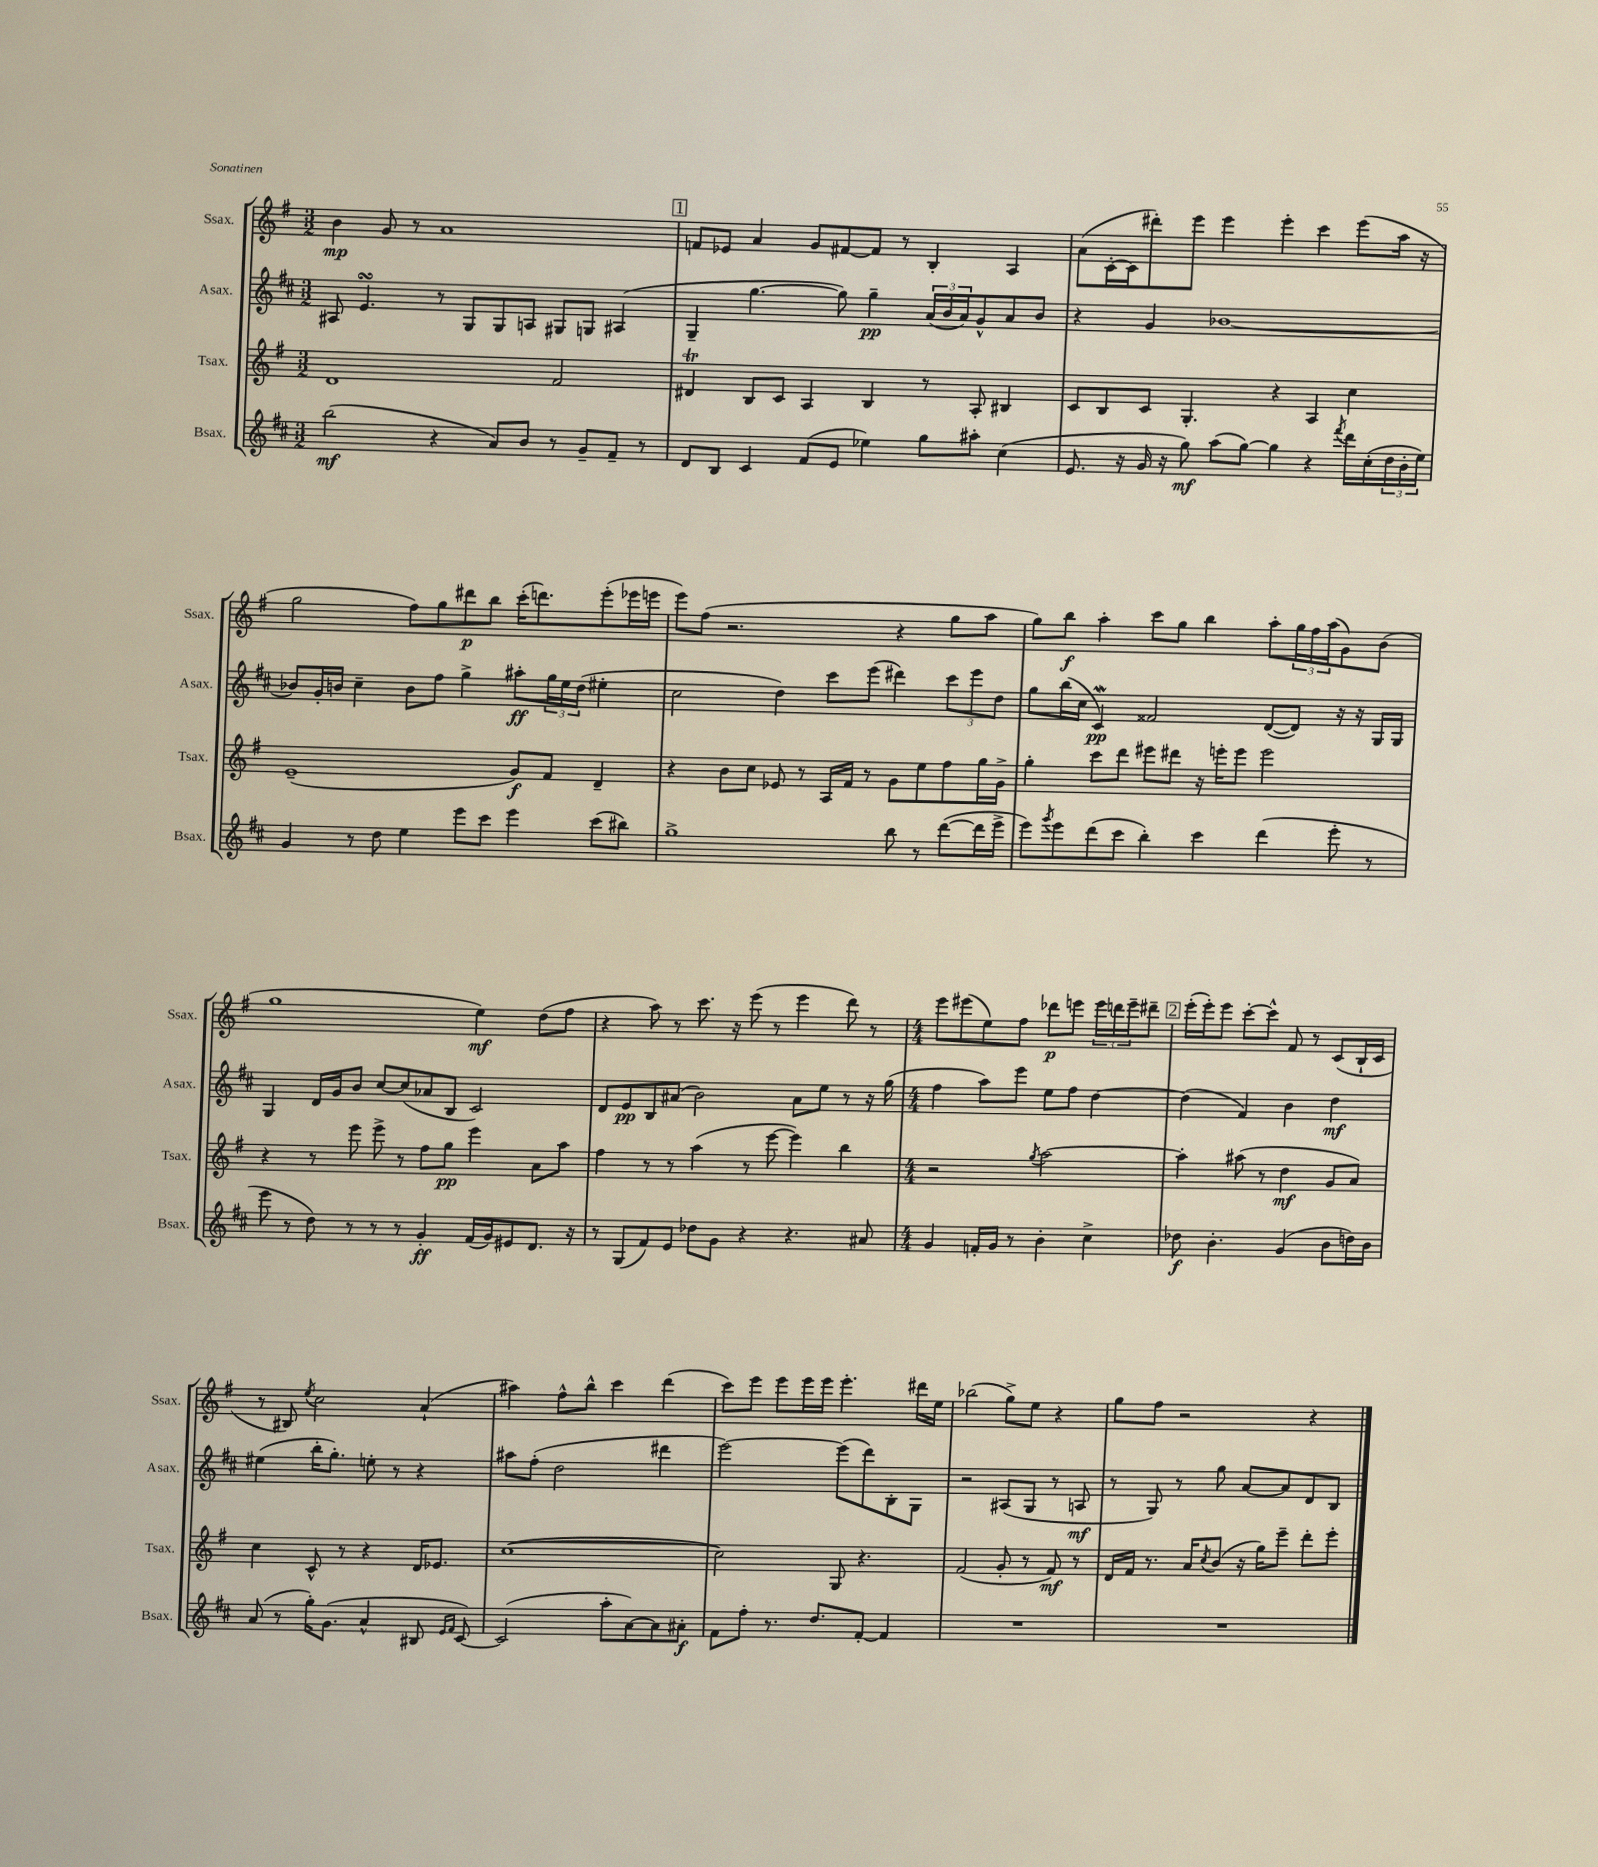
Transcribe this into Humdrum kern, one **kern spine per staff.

**kern	**dynam	**kern	**dynam	**kern	**dynam	**kern	**dynam
*part4	*part4	*part3	*part3	*part2	*part2	*part1	*part1
*staff4	*staff4	*staff3	*staff3	*staff2	*staff2	*staff1	*staff1
*I"Bsax.	*	*I"Tsax.	*	*I"Asax.	*	*I"Ssax.	*
*I'Bsax.	*	*I'Tsax.	*	*I'Asax.	*	*I'Ssax.	*
*clefG2	*	*clefG2	*	*clefG2	*	*clefG2	*
*k[f#c#]	*	*k[f#]	*	*k[f#c#]	*	*k[f#]	*
*M3/2	*	*M3/2	*	*M3/2	*	*M3/2	*
=3	=3	=3	=3	=3	=3	=3	=3
(2bb\	mf	1d	.	8A#X/	.	4b\	mp
.	.	.	.	4.esSSS/	.	.	.
.	.	.	.	.	.	8g/	.
.	.	.	.	.	.	8r	.
4r	.	.	.	8r	.	1a	.
.	.	.	.	8G/L	.	.	.
8a/L)	.	.	.	8G/	.	.	.
8b/J	.	.	.	8An/J	.	.	.
8r	.	2f#/	.	8G#X/L	.	.	.
8g~/L	.	.	.	8Gn/J	.	.	.
8f#~/J	.	.	.	(4A#X/	.	.	.
8r	.	.	.	.	.	.	.
!!LO:REH:place=s1:t=1
=4	=4	=4	=4	=4	=4	=4	=4
8d/L	.	4d#Xt/	.	4G~/	.	8fn/L	.
8B/J	.	.	.	.	.	8e-X/J	.
4c#/	.	8B/L	.	[4.gg\	.	4a/	.
.	.	8c/J	.	.	.	.	.
(8f#/L	.	4A/	.	.	.	8g/L	.
8e/J	.	.	.	8gg\])	.	[8f#X/	.
4ee-X\)	.	4B/	.	4gg~\	pp	8f#/J]	.
.	.	.	.	.	.	8r	.
8gg\L	.	8r	.	(24a/LL	.	4B'/	.
.	.	.	.	24b/	.	.	.
.	.	.	.	24a/J)	.	.	.
8aa#X'\J	.	8A'/	.	8g^^/	.	.	.
(4cc#\	.	4B#X/	.	8a/	.	4A/	.
.	.	.	.	8b/J	.	.	.
=5	=5	=5	=5	=5	=5	=5	=5
8.e/	.	8c/L	.	4r	.	(8a\L	.
.	.	8B/	.	.	.	[16c'\L	.
16r	.	.	.	.	.	16c\J]	.
16g/	.	8c/J	.	4g/	.	8ddd#X'\)	.
16r	.	.	.	.	.	.	.
8gg\)	mf	4.G'/	.	.	.	8eee\J	.
(8aa\L	.	.	.	[1b-X	.	4eee\	.
[8gg\J)	.	.	.	.	.	.	.
4gg\]	.	4r	.	.	.	4eee'\	.
4r	.	4A/	.	.	.	4ccc\	.
8qfff#/	.	.	.	.	.	.	.
16ddd\LL	.	4cc\	.	.	.	(8eee\L	.
(16cc#'\	.	.	.	.	.	.	.
24dd\	.	.	.	.	.	16aa\Jk	.
24b'\	.	.	.	.	.	.	.
.	.	.	.	.	.	16r	.
24ee\JJ)	.	.	.	.	.	.	.
!!LO:LB:g=z
=6	=6	=6	=6	=6	=6	=6	=6
4g/	.	(1e~	.	8b-X/L]	.	2gg\	.
.	.	.	.	16g'/L	.	.	.
.	.	.	.	16bn/JJ	.	.	.
8r	.	.	.	4cc#~\	.	.	.
8dd\	.	.	.	.	.	.	.
4ee\	.	.	.	8b\L	.	8ff#\L)	.
.	.	.	.	8ff#\J	.	8gg\	.
8eee\L	.	.	.	4gg^\	.	8ddd#X\	p
8ccc#\J	.	.	.	.	.	8bb\J	.
4eee\	.	8g/L)	f	8aa#X'\L	ff	(16ccc'\KL	.
.	.	.	.	.	.	8.dddn\)	.
.	.	8f#/J	.	24gg\L	.	.	.
.	.	.	.	24ee\	.	.	.
.	.	.	.	(24dd\JJ	.	.	.
(8ccc#\L	.	4d~/	.	4ee#X'\	.	(8eee'\	.
8bb#X\J)	.	.	.	.	.	16eee-X\L	.
.	.	.	.	.	.	16eeen\JJ	.
=7	=7	=7	=7	=7	=7	=7	=7
1gg^	.	4r	.	2cc#\	.	8eee\L)	.
.	.	.	.	.	.	(8ff#\J	.
.	.	8b\L	.	.	.	2.r	.
.	.	8cc\J	.	.	.	.	.
.	.	8e-X/	.	4dd\)	.	.	.
.	.	8r	.	.	.	.	.
.	.	16A/LL	.	8ccc#\L	.	.	.
.	.	16f#/JJ	.	.	.	.	.
.	.	8r	.	(8eee\J	.	.	.
8bb\	.	8g\L	.	4ddd#X\)	.	4r	.
8r	.	8ee\	.	.	.	.	.
([8ddd\L	.	8ff#\	.	12ccc#\L	.	8gg\L	.
.	.	.	.	12eee\	.	.	.
16ddd\L]	.	16gg\L	.	.	.	8aa\J	.
.	.	.	.	12dd\J	.	.	.
16eee^\JJ	.	16g^\JJ	.	.	.	.	.
=8	=8	=8	=8	=8	=8	=8	=8
8eee\L)	.	4gg'\	.	8gg\L	.	8gg\L)	.
8qggg/	.	.	.	.	.	.	.
8eee\	.	.	.	(16bb\L	.	8bb\J	f
.	.	.	.	16cc#\JJ	.	.	.
(8ddd\	.	8ccc\L	.	4c#W/)	pp	4aa'\	.
8ccc#\J	.	8ddd\J	.	.	.	.	.
4bb'\)	.	8eee#X\L	.	2f##X/	.	8ccc\L	.
.	.	8ddd#X\J	.	.	.	8gg\J	.
4ccc#\	.	16r	.	.	.	4bb\	.
.	.	16eeen'\KL	.	.	.	.	.
.	.	8eee\J	.	.	.	.	.
(4ddd\	.	2eee\	.	([8d/L	.	8aa'\L	.
.	.	.	.	8d/J])	.	24gg\L	.
.	.	.	.	.	.	24ff#\	.
.	.	.	.	.	.	(24aa\J	.
8eee'\	.	.	.	16r	.	8g\)	.
.	.	.	.	16r	.	.	.
8r	.	.	.	16G/LL	.	(8b\J	.
.	.	.	.	16G/JJ	.	.	.
!!LO:LB:g=z
=9	=9	=9	=9	=9	=9	=9	=9
8eee\	.	4r	.	4G/	.	1gg	.
8r	.	.	.	.	.	.	.
8dd\)	.	8r	.	16d/LL	.	.	.
.	.	.	.	16g/J	.	.	.
8r	.	8eee\	.	8b/J	.	.	.
8r	.	8eee^\	.	[8cc#/L	.	.	.
8r	.	8r	.	(8cc#/]	.	.	.
4g'/	ff	8ff#\L	.	8a-X/	.	.	.
.	.	8gg\J	pp	8B/J	.	.	.
(16f#/LL	.	4eee\	.	2c#/)	.	4ee\)	mf
16g/J)	.	.	.	.	.	.	.
8e#X/	.	.	.	.	.	.	.
8.d/J	.	8a\L	.	.	.	(8dd\L	.
.	.	8aa\J	.	.	.	8ff#\J	.
16r	.	.	.	.	.	.	.
=10	=10	=10	=10	=10	=10	=10	=10
8r	.	4ff#\	.	8d/L	.	4r	.
(8G/L	.	.	.	8e/	pp	.	.
8f#/)	.	8r	.	8B/	.	8aa\)	.
8e/J	.	8r	.	(8a#X/J	.	8r	.
8dd-X\L	.	(4aa\	.	2b\)	.	8.ccc\	.
8g\J	.	.	.	.	.	.	.
.	.	.	.	.	.	16r	.
4r	.	8r	.	.	.	(8eee\	.
.	.	[8eee\	.	.	.	8r	.
4.r	.	4eee\])	.	8a#\L	.	4eee\	.
.	.	.	.	8ee\J	.	.	.
.	.	4bb\	.	8r	.	8ddd\)	.
8a#X/	.	.	.	16r	.	8r	.
.	.	.	.	(16gg\	.	.	.
=11	=11	=11	=11	=11	=11	=11	=11
*M4/4	*	*M4/4	*	*M4/4	*	*M4/4	*
4g/	.	2r	.	4ff#\	.	8eee\L	.
.	.	.	.	.	.	(8eee#X\	.
16fn'/LL	.	.	.	8aa\L)	.	8ee\)	.
16g/JJ	.	.	.	.	.	.	.
8r	.	.	.	8eee\J	.	8ff#\J	.
.	.	8qgg/	.	.	.	.	.
4b'\	.	[2aa\	.	8ee\L	.	8ddd-X\L	p
.	.	.	.	8ff#\J	.	8eeen\J	.
4cc#^\	.	.	.	[4dd\	.	24eee\LL	.
.	.	.	.	.	.	24dddn\	.
.	.	.	.	.	.	24eee~\J	.
.	.	.	.	.	.	8ddd#X~\J	.
!!LO:REH:place=s1:t=2
=12	=12	=12	=12	=12	=12	=12	=12
8dd-X\	f	4aa'\]	.	(4dd\]	.	(16eee'\LL	.
.	.	.	.	.	.	16eee'\J)	.
4.b'\	.	.	.	.	.	8eee\J	.
.	.	(8aa#X\	.	4f#/)	.	[8ccc'\L	.
.	.	8r	.	.	.	8ccc^^\J]	.
(4g/	.	4dd\	mf	4b\	.	8f#/	.
.	.	.	.	.	.	8r	.
8b\L	.	8g/L	.	4dd\	mf	(8c/L	.
16ddn\L)	.	8a/J)	.	.	.	16B`/L	.
16b\JJ	.	.	.	.	.	16c/JJ	.
!!LO:LB:g=z
=13	=13	=13	=13	=13	=13	=13	=13
(8a/	.	4cc\	.	(4ee#X\	.	8r	.
8r	.	.	.	.	.	8B#X/)	.
.	.	.	.	.	.	8qee/	.
16gg'\KL)	.	8c^^/	.	16bb'\KL	.	2cc\	.
(8.g\J	.	.	.	8.gg'\J)	.	.	.
.	.	8r	.	.	.	.	.
4a^^/	.	4r	.	8een'\	.	.	.
.	.	.	.	8r	.	.	.
8B#X/	.	16d/KL	.	4r	.	(4a`/	.
.	.	8.e-X/J	.	.	.	.	.
16qqe/LL	.	.	.	.	.	.	.
16qqf#/JJ	.	.	.	.	.	.	.
[8c#/)	.	.	.	.	.	.	.
=14	=14	=14	=14	=14	=14	=14	=14
(2c#/]	.	([1cc	.	8aa#X\L	.	4aa#X\)	.
.	.	.	.	(8ff#'\J	.	.	.
.	.	.	.	2dd\	.	8ff#^^\L	.
.	.	.	.	.	.	8bb^^\J	.
8aa'\L	.	.	.	.	.	4ccc\	.
[8a\)	.	.	.	.	.	.	.
8a\]	.	.	.	4ddd#X\	.	(4ddd\	.
8a#X'\J	f	.	.	.	.	.	.
=15	=15	=15	=15	=15	=15	=15	=15
8f#\L	.	2cc\])	.	[2eee\)	.	8ccc\L)	.
8ff#'\J	.	.	.	.	.	8eee\J	.
8.r	.	.	.	.	.	8eee\L	.
.	.	.	.	.	.	16eee\L	.
8.dd/L	.	.	.	.	.	16eee\JJ	.
.	.	8G/	.	(8eee\L]	.	4.eee'\	.
[8f#'/J	.	4.r	.	8ddd\)	.	.	.
4f#/]	.	.	.	8B'\	.	.	.
.	.	.	.	8G\J	.	16ddd#X\LL	.
.	.	.	.	.	.	16ee\JJ	.
=16	=16	=16	=16	=16	=16	=16	=16
1r	.	(2f#/	.	2r	.	(2bb-X\	.
.	.	8g'/	.	(8A#X/L	.	8gg^\L)	.
.	.	8r	.	8G/J	.	8ee\J	.
.	.	8f#/)	mf	8r	.	4r	.
.	.	8r	.	8An/	mf	.	.
=17	=17	=17	=17	=17	=17	=17	=17
1r	.	16d/LL	.	8r	.	8gg\L	.
.	.	16f#/JJ	.	.	.	.	.
.	.	8.r	.	8G/)	.	8ff#\J	.
.	.	.	.	8r	.	2r	.
.	.	16a/KL	.	.	.	.	.
.	.	8qcc/	.	.	.	.	.
.	.	(8b/J	.	8gg\	.	.	.
.	.	16r	.	[8a/L	.	.	.
.	.	16gg\KL)	.	.	.	.	.
.	.	8eee~\J	.	8a/]	.	.	.
.	.	8ddd'\L	.	8d/	.	4r	.
.	.	8eee'\J	.	8B/J	.	.	.
==	==	==	==	==	==	==	==
*-	*-	*-	*-	*-	*-	*-	*-
